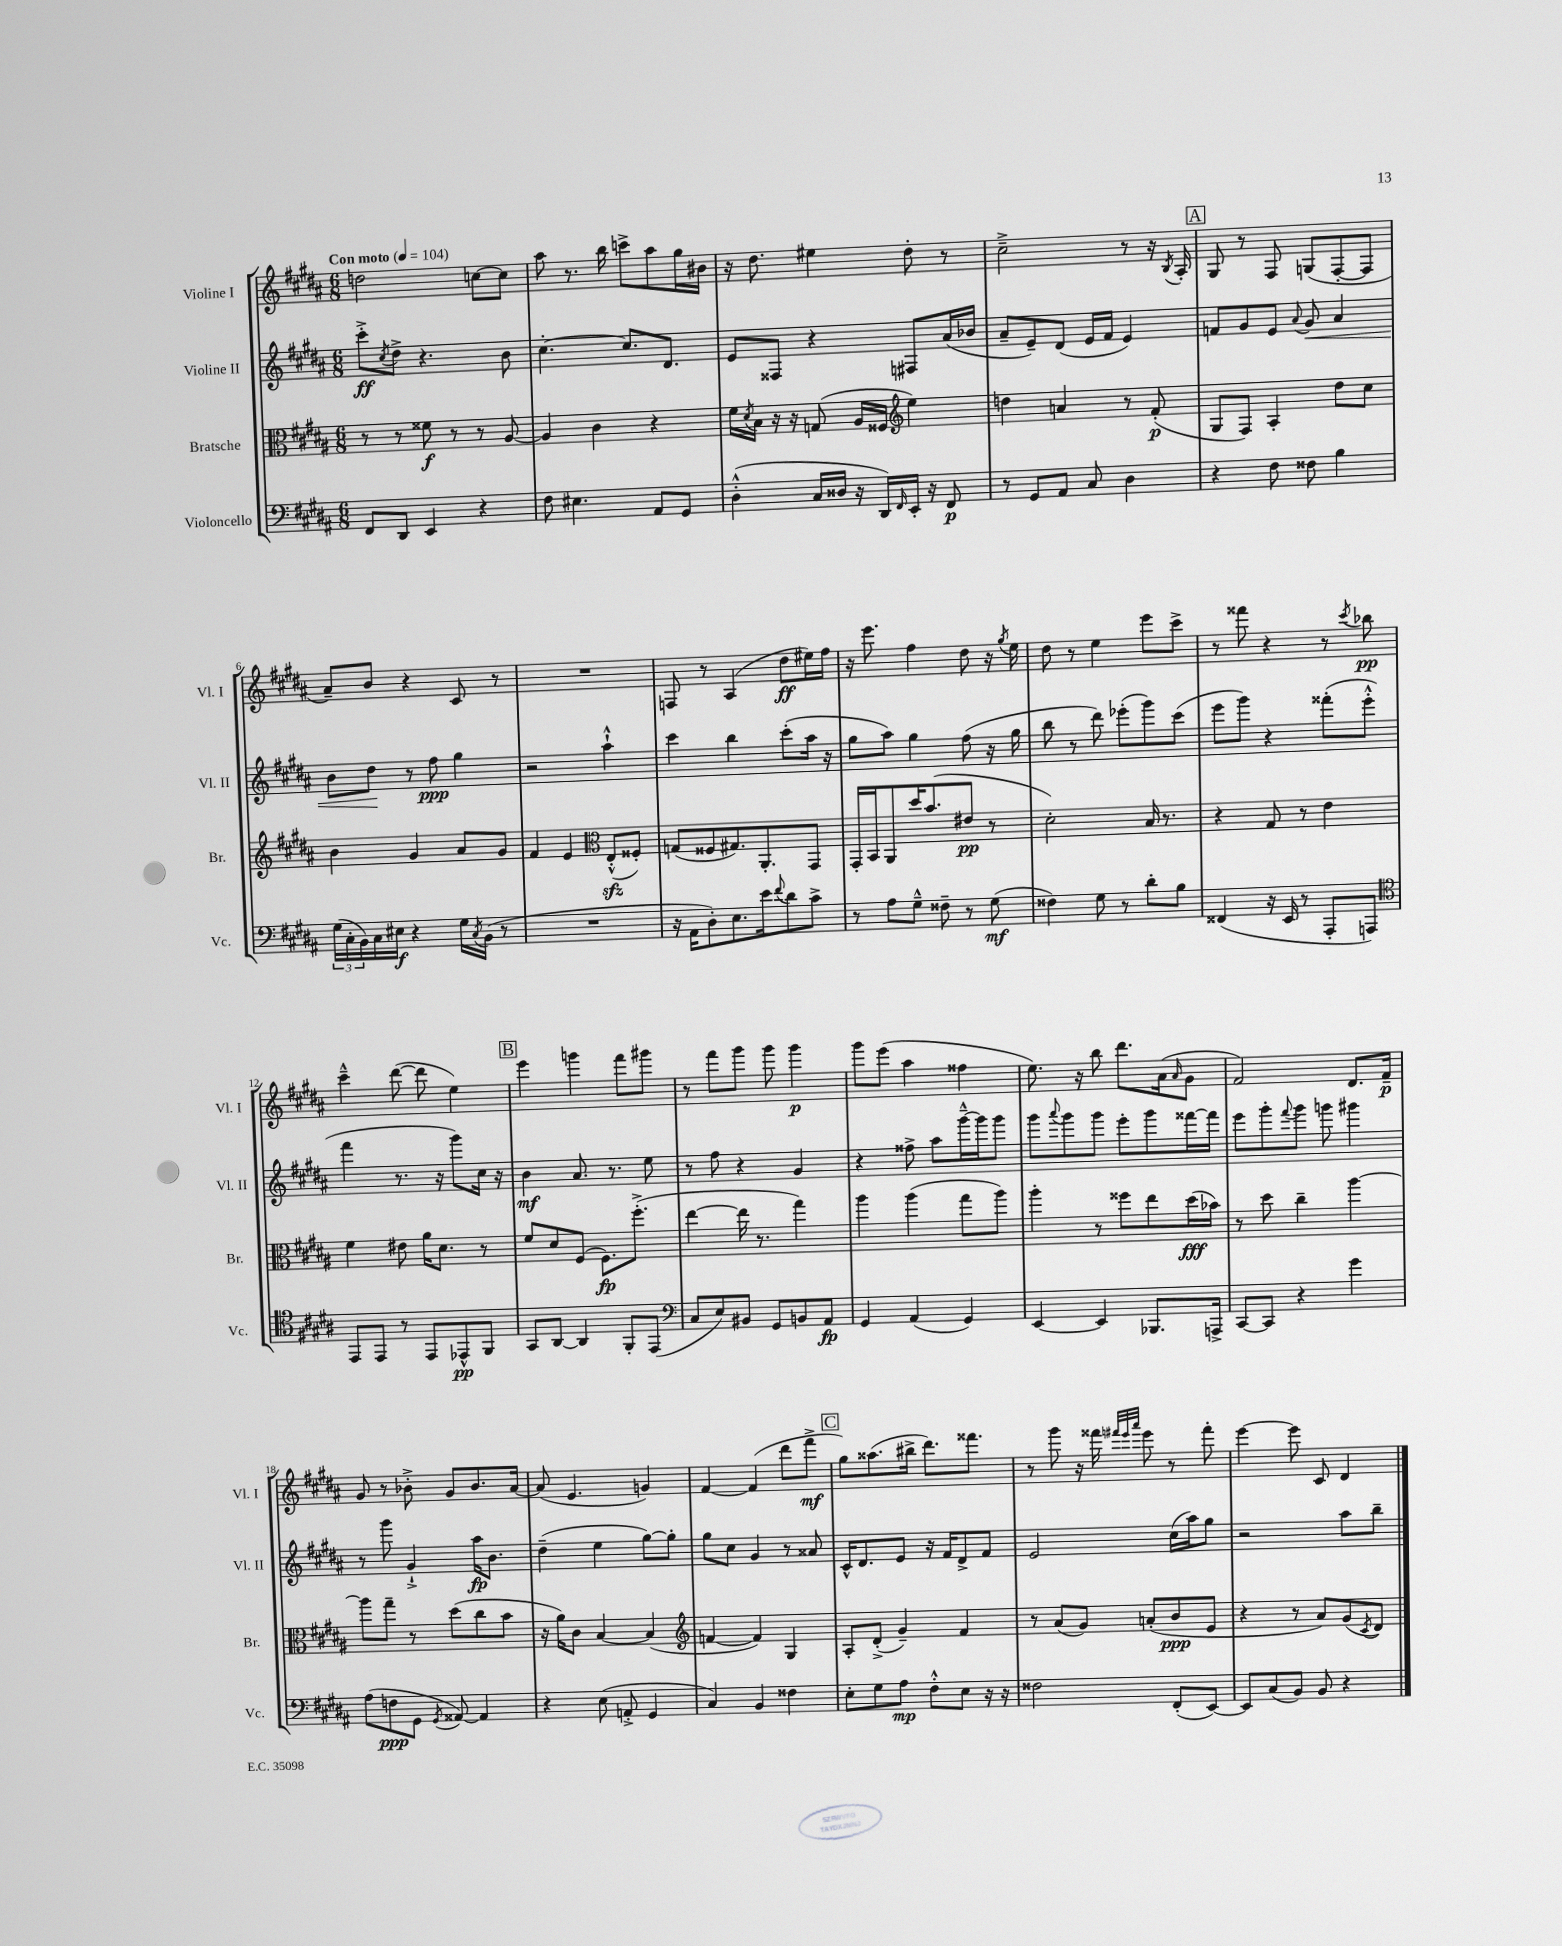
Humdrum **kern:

**kern	**dynam	**kern	**dynam	**kern	**dynam	**kern	**dynam
*part4	*part4	*part3	*part3	*part2	*part2	*part1	*part1
*staff4	*staff4	*staff3	*staff3	*staff2	*staff2	*staff1	*staff1
*I"Violoncello	*	*I"Bratsche	*	*I"Violine II	*	*I"Violine I	*
*I'Vc.	*	*I'Br.	*	*I'Vl. II	*	*I'Vl. I	*
*clefF4	*	*clefC3	*	*clefG2	*	*clefG2	*
*k[f#c#g#d#a#]	*	*k[f#c#g#d#a#]	*	*k[f#c#g#d#a#]	*	*k[f#c#g#d#a#]	*
*M6/8	*	*M6/8	*	*M6/8	*	*M6/8	*
*MM104	*	*MM104	*	*MM104	*	*MM104	*
=1	=1	=1	=1	=1	=1	=1	=1
!	!	!	!	!	!	!LO:TX:a:B:t=Con moto	!
8FF#/L	.	8r	.	8ccc#'^\L	ff	2ddn\	.
.	.	.	.	8qcc#/	.	.	.
8DD#/J	.	8r	.	8dd#^\J	.	.	.
4EE/	.	8f##X\	f	4.r	.	.	.
.	.	8r	.	.	.	.	.
4r	.	8r	.	.	.	[8ccn\L	.
.	.	[8A#/	.	8b\	.	8cc\J]	.
=2	=2	=2	=2	=2	=2	=2	=2
8F#\	.	4A#/]	.	[4.cc#'\	.	8aa#\	.
4.E#X\	.	.	.	.	.	8.r	.
.	.	4c#\	.	.	.	.	.
.	.	.	.	.	.	16bb\	.
.	.	.	.	8.cc#/L]	.	8cccn^\L	.
8AA#/L	.	4r	.	.	.	8aa#\	.
.	.	.	.	8.d#/J	.	.	.
8GG#/J	.	.	.	.	.	16gg#\L	.
.	.	.	.	.	.	16b#X\JJ	.
=3	=3	=3	=3	=3	=3	=3	=3
(4D#'^^\	.	16f#\LL	.	8e/L	.	16r	.
.	.	8qd#/	.	.	.	.	.
.	.	16B\JJ	.	.	.	8.dd#\	.
.	.	16r	.	8F##X/J	.	.	.
.	.	16r	.	.	.	.	.
16C#/LL	.	(8Gn/	.	4r	.	4ee#X\	.
16D##X/JJ	.	.	.	.	.	.	.
16r	.	16A#/LL	.	.	.	.	.
16DD#/LL)	.	16F##X/JJ	.	.	.	.	.
16qqFF#/	.	.	.	.	.	.	.
*	*	*clefG2	*	*	*	*	*
16EE'/JJ	.	4ee\)	.	8F#X/L	.	8dd#'\	.
16r	.	.	.	.	.	.	.
8FF#/	p	.	.	(16a#/L	.	8r	.
.	.	.	.	16b-X/JJ	.	.	.
=4	=4	=4	=4	=4	=4	=4	=4
8r	.	4ddn\	.	8a#~/L	.	2cc#~^\	.
8GG#/L	.	.	.	8e~/)	.	.	.
8AA#/J	.	4an/	.	(8d#/J	.	.	.
8C#/	.	.	.	16e/LL	.	.	.
.	.	.	.	16f#/JJ	.	.	.
4D#\	.	8r	.	4e/)	.	8r	.
.	.	(8f#'/	p	.	.	16r	.
.	.	.	.	.	.	8qB/	.
.	.	.	.	.	.	16A#'/	.
!!LO:REH:place=s1:t=A
=5	=5	=5	=5	=5	=5	=5	=5
4r	.	8G#/L	.	8fn/L	.	8G#/	.
.	.	8F#/J)	.	8g#/	.	8r	.
8F#\	.	4A#'/	.	8e/J	.	8F#/	.
.	.	.	.	8qqa#/	.	.	.
!	!	!	!	!	!LO:HP:b	!	!
8F##X\	.	.	.	8g#/	<	(8Gn/L	.
4B\	.	8dd#\L	.	4a#/	.	[8F#'/	.
.	.	8cc#\J	.	.	.	8F#/J]	.
!!LO:LB:g=z
=6	=6	=6	=6	=6	=6	=6	=6
(24G#\LL	.	4b\	.	8b\L	.	8a#~/L)	.
24C#'\	.	.	.	.	.	.	.
24BB\)	.	.	.	.	.	.	.
16C#\	.	.	.	8dd#\J	.	8b/J	.
16E#X\JJ	f	.	.	.	.	.	.
4r	.	4g#/	.	8r	[	4r	.
.	.	.	.	8ff#\	ppp	.	.
16G#\LL	.	8a#/L	.	4gg#\	.	8c#/	.
8qC#/	.	.	.	.	.	.	.
(16BB\JJ	.	.	.	.	.	.	.
8r	.	8g#/J	.	.	.	8r	.
=7	=7	=7	=7	=7	=7	=7	=7
2.r	.	4f#/	.	2r	.	2.r	.
.	.	4e/	.	.	.	.	.
*	*	*clefC3	*	*	*	*	*
.	.	(8Ezz'^^/L	.	4aa#`^^\	.	.	.
.	.	8F##X'/J)	.	.	.	.	.
=8	=8	=8	=8	=8	=8	=8	=8
16r	.	(8Gn/L	.	4ccc#\	.	8Fn/	.
16AA#\KL	.	.	.	.	.	.	.
8D#'\)	.	8F##X/	.	.	.	8r	.
8.E\	.	8.G#X/)	.	4bb\	.	(4A#/	.
16e\k	.	8.AA#'/	.	.	.	.	.
8qqf#/	.	.	.	.	.	.	.
8d#\	.	.	.	(8ccc#'\L	.	8dd#\L	ff
8c#^\J	.	8GG#/J	.	16aa#\Jk	.	16ee#X\L)	.
.	.	.	.	16r	.	16ff#\JJ	.
=9	=9	=9	=9	=9	=9	=9	=9
8r	.	16GG#'/LL	.	8gg#\L	.	16r	.
.	.	16BB/J	.	.	.	8.eee\	.
8A#\L	.	8AA#/	.	8aa#\J)	.	.	.
8G#~^^\J	.	16dd#/K	.	4gg#\	.	4ff#\	.
.	.	(8.b/	.	.	.	.	.
8F##X~\	.	.	.	.	.	.	.
8r	.	8e#X/J	pp	(8ff#\	.	8dd#\	.
(8G#\	mf	8r	.	16r	.	16r	.
.	.	.	.	.	.	8qgg#/	.
.	.	.	.	16gg#\	.	16ee\	.
=10	=10	=10	=10	=10	=10	=10	=10
4F##X\)	.	2d#'\)	.	8bb\	.	8dd#\	.
.	.	.	.	8r	.	8r	.
8G#\	.	.	.	8ddd#\)	.	4ee\	.
8r	.	.	.	(8eee-X'\L	.	.	.
8d#'\L	.	16B/	.	8ggg#\)	.	8eee\L	.
.	.	8.r	.	.	.	.	.
8B\J	.	.	.	(8ccc#\J	.	8ccc#^\J	.
=11	=11	=11	=11	=11	=11	=11	=11
(4FF##X/	.	4r	.	8eee\L	.	8r	.
.	.	.	.	8ggg#\J)	.	8fff##X\	.
16r	.	8G#/	.	4r	.	4r	.
16EE/	.	.	.	.	.	.	.
8r	.	8r	.	.	.	.	.
8AAA#'/L	.	4e\	.	(8fff##X'\L	.	8r	.
.	.	.	.	.	.	8qccc#/	.
8AAAn/J)	.	.	.	8eee'^^\J	.	8bb-X\	pp
!!LO:LB:g=z
=12	=12	=12	=12	=12	=12	=12	=12
*clefC4	*	*	*	*	*	*	*
8EE/L	.	4f#\	.	4fff#\	.	4ccc#~^^\	.
8EE/J	.	.	.	.	.	.	.
8r	.	8e#X\	.	8.r	.	([8ddd#\	.
8EE/L	.	16a#\KL	.	.	.	8ddd#\]	.
.	.	8.d#\J	.	16r	.	.	.
8EE-X^^/	pp	.	.	8ggg#\L)	.	4ee\)	.
8FF#/J	.	8r	.	16cc#\Jk	.	.	.
.	.	.	.	16r	.	.	.
!!LO:REH:place=s1:t=B
=13	=13	=13	=13	=13	=13	=13	=13
8GG#/L	.	8f#/L	.	4b\	mf	4eee\	.
[8AA#/J	.	8d#/	.	.	.	.	.
4AA#/]	.	(8F#/J	.	8.a#/	.	4gggn\	.
.	.	8.F#\L)	fp	.	.	.	.
.	.	.	.	8.r	.	.	.
8FF#'/L	.	.	.	.	.	8fff#\L	.
.	.	(8.ff#'^\J	.	.	.	.	.
(8EE/J	.	.	.	8ee\	.	8ggg#X\J	.
=14	=14	=14	=14	=14	=14	=14	=14
*clefF4	*	*	*	*	*	*	*
8C#/L	.	[4ee\	.	8r	.	8r	.
8E/)	.	.	.	8ff#\	.	8fff#\L	.
8BB#X/J	.	16ee\]	.	4r	.	8ggg#\J	.
.	.	8.r	.	.	.	.	.
8GG#/L	.	.	.	.	.	8ggg#\	.
8BBn/	.	4gg#\)	.	4g#/	.	4ggg#\	p
8AA#/J	fp	.	.	.	.	.	.
=15	=15	=15	=15	=15	=15	=15	=15
4GG#/	.	4aa#\	.	4r	.	8ggg#\L	.
.	.	.	.	.	.	(8eee\J	.
(4AA#/	.	(4aa#\	.	8ff##X^\	.	4aa#\	.
.	.	.	.	8aa#\L	.	.	.
4GG#/)	.	8gg#\L	.	[16ggg#~^^\L	.	4ff##X\	.
.	.	.	.	16ggg#\J]	.	.	.
.	.	8aa#\J)	.	8ggg#\J	.	.	.
=16	=16	=16	=16	=16	=16	=16	=16
[4EE/	.	4aa#'\	.	8ggg#\L	.	8.ee\)	.
.	.	.	.	8qqaaa#/	.	.	.
.	.	.	.	8ggg#\	.	.	.
.	.	.	.	.	.	16r	.
4EE/]	.	8r	.	8ggg#\J	.	8bb\	.
.	.	8ff##X\L	.	8eee'\L	.	8.ddd#\L	.
8.BBB-X/L	.	8ee\	.	8ggg#\	.	.	.
.	.	.	.	.	.	(16a#\k	.
.	.	.	.	.	.	16qqa#/	.
.	.	(16dd#\L	fff	[16fff##X\L	.	8g#\J	.
16AAAn^/Jk	.	16b-X\JJ)	.	16fff##\JJ]	.	.	.
=17	=17	=17	=17	=17	=17	=17	=17
[8CC#/L	.	8r	.	8eee\L	.	2f#/)	.
8CC#/J]	.	8dd#\	.	8ggg#'\	.	.	.
.	.	.	.	8qqfff#/	.	.	.
4r	.	4cc#~\	.	8ggg#\J	.	.	.
.	.	.	.	8gggn\	.	.	.
4g#\	.	[4aa#\	.	4ggg#X\	.	8.d#/L	.
.	.	.	.	.	.	16f#~/Jk	p
!!LO:LB:g=z
=18	=18	=18	=18	=18	=18	=18	=18
(8A#\L	.	8aa#\L]	.	8r	.	8g#/	.
8Fn\	ppp	8gg#~\J	.	8ggg#\	.	8r	.
8GG#\J	.	8r	.	4g#`^/	.	8b-X'^\	.
8qGG#/	.	.	.	.	.	.	.
[8AA##X/)	.	(8dd#\L	.	.	.	8g#/L	.
4AA##/]	.	8cc#\	.	16aa#\KL	fp	8.b-/	.
.	.	.	.	8.b\J	.	.	.
.	.	8b\J	.	.	.	.	.
.	.	.	.	.	.	[16a#/Jk	.
=19	=19	=19	=19	=19	=19	=19	=19
4r	.	16r	.	(4dd#~\	.	(8a#/]	.
.	.	16a#\KL)	.	.	.	.	.
.	.	8c#\J	.	.	.	4.e/	.
(8E\	.	[4B/	.	4ee\	.	.	.
8AAn'^/	.	.	.	.	.	.	.
4GG#/	.	(4B/]	.	[8gg#\L)	.	4gn/)	.
.	.	.	.	8gg#'\J]	.	.	.
=20	=20	=20	=20	=20	=20	=20	=20
*	*	*clefG2	*	*	*	*	*
4C#/)	.	[4fn/	.	8gg#\L	.	[4f#/	.
.	.	.	.	8cc#\J	.	.	.
4BB/	.	4f/])	.	4g#/	.	(4f#/]	.
4F##X\	.	4G#/	.	8r	.	8ddd#\L	.
.	.	.	.	8a##X/	.	8fff#^\J	mf
!!LO:REH:place=s1:t=C
=21	=21	=21	=21	=21	=21	=21	=21
8E'\L	.	8A#'/L	.	16c#^^/KL	.	8gg#\L)	.
.	.	.	.	8.d#/	.	.	.
8G#\	.	(8d#'^/J	.	.	.	(8.aa##X\	.
8A#\J	mp	4g#~/)	.	8e/J	.	.	.
.	.	.	.	.	.	16bb#X^\Jk	.
8F#'^^\L	.	.	.	16r	.	8.ddd#\L)	.
.	.	.	.	16f#/KL	.	.	.
8E\J	.	4f#/	.	8d#^/	.	.	.
.	.	.	.	.	.	8.fff##X\J	.
16r	.	.	.	8f#/J	.	.	.
16r	.	.	.	.	.	.	.
=22	=22	=22	=22	=22	=22	=22	=22
2F##X\	.	8r	.	2e/	.	8r	.
.	.	(8a#/L	.	.	.	8ggg#\	.
.	.	8g#/J)	.	.	.	16r	.
.	.	.	.	.	.	16fff##X\	.
.	.	.	.	.	.	32qqfff#X/LLL	.
.	.	.	.	.	.	32qqeee/	.
.	.	.	.	.	.	32qqaaa#/JJJ	.
.	.	(8an'/L	.	.	.	8eee\	.
(8FF#'/L	.	8b/	ppp	(16cc#\LL	.	8r	.
.	.	.	.	16aa#\J)	.	.	.
[8EE/J)	.	8e/J	.	8gg#\J	.	8fff#'\	.
=23	=23	=23	=23	=23	=23	=23	=23
8EE/L]	.	4r	.	2r	.	[4eee\	.
(8C#/	.	.	.	.	.	.	.
8BB/J)	.	8r	.	.	.	8eee\]	.
8BB/	.	8a#/L)	.	.	.	8c#/	.
4r	.	(8g#/	.	8aa#\L	.	4d#/	.
.	.	8qc#/	.	.	.	.	.
.	.	8d#/J)	.	8bb~\J	.	.	.
==	==	==	==	==	==	==	==
*-	*-	*-	*-	*-	*-	*-	*-
